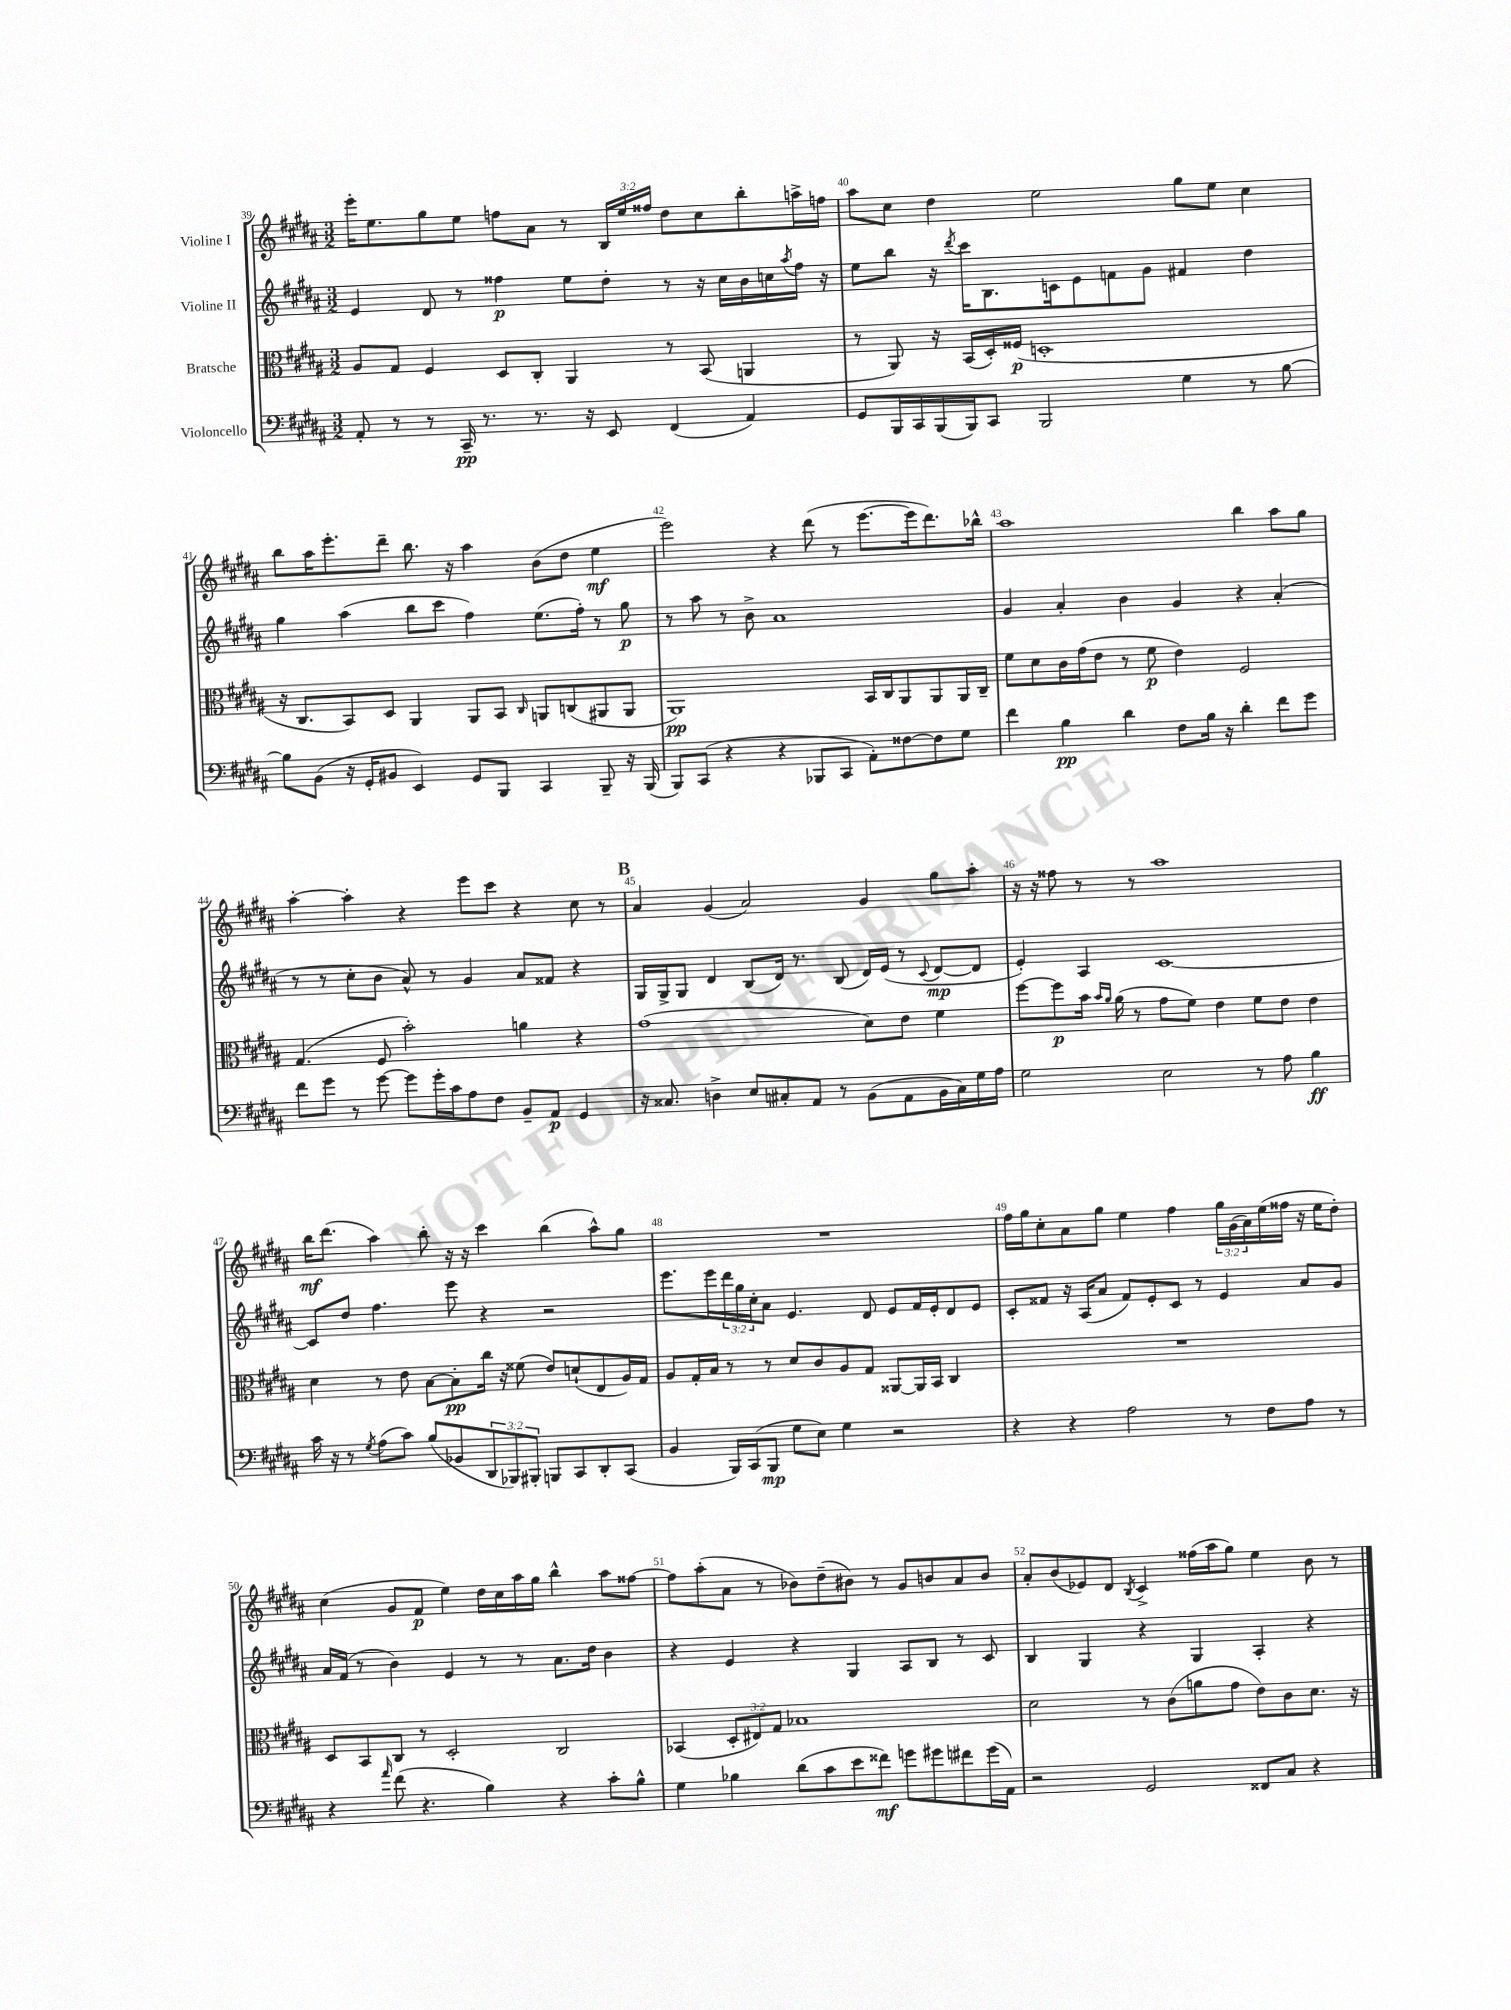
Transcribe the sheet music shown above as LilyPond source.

<<
\new StaffGroup <<
\new Staff = "s0" \with { instrumentName = "Violine I" } {
    \clef treble \key b \major \numericTimeSignature \time 3/2 \override Staff.TupletNumber.text = #tuplet-number::calc-fraction-text
    e'''16-. e''8. gis''8 e''8 f''8 ais'8 r8 \tuplet 3/2 { b16 e''16 fisis''16 } dis''8 cis''8 b''8-. a''16-> f''16 |
    ais''8 cis''8 dis''4 e''2 gis''8 e''8 cis''4 |
    b''8 ais''16 e'''8.-. dis'''8-- b''8. r16 ais''4 b'8( dis''8 e''4\mf |
    e'''2) r4 dis'''8( r8 e'''8.~ e'''16 dis'''8.) bes''16-^ |
    ais''1 b''4 ais''8 gis''8 |
    ais''4~-. ais''4-. r4 e'''8 cis'''8 r4 cis''8 r8 |
    \mark \markup { \bold "B" } ais'4 gis'4( ais'2) gis'4 gis''8 ais''8-. |
    r16 r16 fisis''8 r8 r8 ais''1 |
    b''16\mf dis'''8.( ais''4) b''8-. r16 r16 cis'''4 b''4( ais''8-^) gis''8 |
    R1. |
    fis''16 gis''16 cis''8-. ais'8 gis''8 e''4 fis''4 \tuplet 3/2 { gis''16 gis'16( ais'16) } e''16( fisis''16 r16 e''16 dis''8-.) |
    cis''4( gis'8 fis'8\p e''4) dis''16 cis''16 ais''16 gis''16 b''4-^ ais''8 fisis''8~ |
    fisis''8 ais''8-.( ais'8 r8 bes'8) dis''8--( bis'8) r8 gis'8 b'8 ais'8 b'8 |
    ais'8-. b'8( ees'8) dis'8 \acciaccatura { b8 } cis'4-> fisis''16( ais''16 gis''8) e''4 b'8 r8 \bar "|." |
}
\new Staff = "s1" \with { instrumentName = "Violine II" } {
    \clef treble \key b \major \numericTimeSignature \time 3/2 \override Staff.TupletNumber.text = #tuplet-number::calc-fraction-text
    e'4 dis'8 r8 fisis''4\p e''8 dis''8-. r8 r16 cis''16 b'16 c''16 \acciaccatura { ais''8 } fisis''16 r16 |
    e''8 b''8 r16 \acciaccatura { dis'''8 } cis'''16 b8. c'16 e'8 f'8 gis'8 fis'4 dis''4 |
    gis''4 ais''4( b''8 cis'''8 fis''4) e''8.( fis''16-.) r8 gis''8\p |
    r8 ais''8 r8 b'8-> ais'1 |
    gis'4 ais'4-. b'4 gis'4 r4 ais'4-.( |
    r8 r8 cis''8-. b'8 ais'8-^) r8 gis'4 ais'8 fisis'8 r4 |
    \mark \markup { \bold "B" } gis16 gis16-> gis8 dis'4 b8( dis'16) r8. b8( dis'16) e'16( r8 \appoggiatura { cis'8 } dis'8~\mp dis'8 |
    e'4-.) ais4 cis'1~ |
    cis'8 dis''8 fis''4. e'''8 r4 r2 |
    e'''8. e'''16 \tuplet 3/2 { dis'''16 gis''16 cis''16-. } ais'8 e'4. dis'8 e'8 fis'16 e'16-. dis'8 e'8 |
    cis'8-. fisis'8 r16 ais16( ais'8 fisis'8) e'8-. cis'8 r8 e'4 ais'8 gis'8 |
    ais'16 fis'16( r8 b'4) e'4 r8 r8 ais'8. dis''16 b'4 |
    r4 e'4 r4 gis4 ais8 b8 r8 cis'8 |
    b4 gis4 r4 gis4 ais4-. r4 \bar "|." |
}
\new Staff = "s2" \with { instrumentName = "Bratsche" } {
    \clef alto \key b \major \numericTimeSignature \time 3/2 \override Staff.TupletNumber.text = #tuplet-number::calc-fraction-text
    ais8 gis8 fis4 dis8 cis8-. ais,4 r8 b,8( a,4 |
    r8 ais,8) r16 b,16( dis16-.) fisis16\p( d1-. |
    r16 cis8. b,8) dis8 ais,4 ais,8 b,8 \grace { cis16 } a,8 c8( ais,8 ais,8 |
    ais,1\pp) b,16 cis16 ais,8 ais,8 ais,16 cis16-- |
    fis'8 dis'8 cis'16 gis'16( e'8 r8 fis'8\p e'4) fis2 |
    gis4.( fis8 b'2-.) a'4 r4 |
    \mark \markup { \bold "B" } gis'1( dis'8) e'8 fis'4 |
    fis''8~ fis''8\p b'16 \grace { b'16 ais'16 } ais'16( r8 gis'8 fis'8) e'4 fis'8 e'8 e'4 |
    dis'4 r8 e'8 b8~ b8-.\pp cis''16 r16 fisis'8( e'8) d'8-!( e8 ais16) gis16 |
    ais8 gis16-. b16 r8 r8 dis'8 cis'8 ais8 gis8 aisis,8~ aisis,16 b,16 cis4 |
    R1. |
    dis8 b,8 cis8 r8 dis2-. cis2 |
    bes,4( \tuplet 3/2 { dis8-. eis8) gis8 } bes1 |
    dis'2 r8 cis'8( a'8 gis'8 e'8) cis'8 dis'8. r16 \bar "|." |
}
\new Staff = "s3" \with { instrumentName = "Violoncello" } {
    \clef bass \key b \major \numericTimeSignature \time 3/2 \override Staff.TupletNumber.text = #tuplet-number::calc-fraction-text
    ais,8-. r8 r8 cis,16--\pp r8. r8. r16 e,8 fis,4( ais,4) |
    gis,8 b,,16 cis,16 b,,16( b,,16) cis,8 b,,2 gis4 r8 b8~ |
    b8 b,8( r16 gis,16-. bis,8 e,4) gis,8 b,,8 cis,4 b,,8-- r16 b,,16( |
    b,,8) cis,8( r4 r4 bes,,8 cis,8 ais,8-.) fisis8~ fisis8 gis8 |
    fis'4 b4\pp dis'4 fis8 b16 r16 dis'4-. fis'8 gis'8 |
    fis'8 gis'8 r8 gis'8~ gis'8 gis'16-. cis'16 ais8 fis8 b,8-- ais,8\p gis,4 |
    \mark \markup { \bold "B" } r16 cisis8. d4-> e8 cis8-. ais,8 r8 b,8( ais,8 b,16 cis16) gis16 ais16 |
    gis2 e2 r8 ais8 b4\ff |
    cis'16 r16 r8 \acciaccatura { gis8 } ais8( cis'8) b8( bes,8 \tuplet 3/2 { dis,8 bes,,8) bis,,8-. } b,,8 cis,8 dis,8-. cis,8( |
    b,4 b,,16) cis,16( b,,8\mp gis8 e8) gis4 r2 |
    r4 r4 ais2 r8 fis8 ais8 r8 |
    r4 \grace { ais'16 } fis'8( r4. b4) r4 cis'8-. b8-^ |
    gis4 bes4 dis'8( cis'8 e'8 fisis'8\mf) g'8 gis'8 fis'8 gis'16( ais,16) |
    r2 gis,2 fisis,8 cis8 r4 \bar "|." |
}
>>
>>
\layout { \context { \Score currentBarNumber = #39 \override BarNumber.break-visibility = ##(#f #t #t) barNumberVisibility = #all-bar-numbers-visible } }
